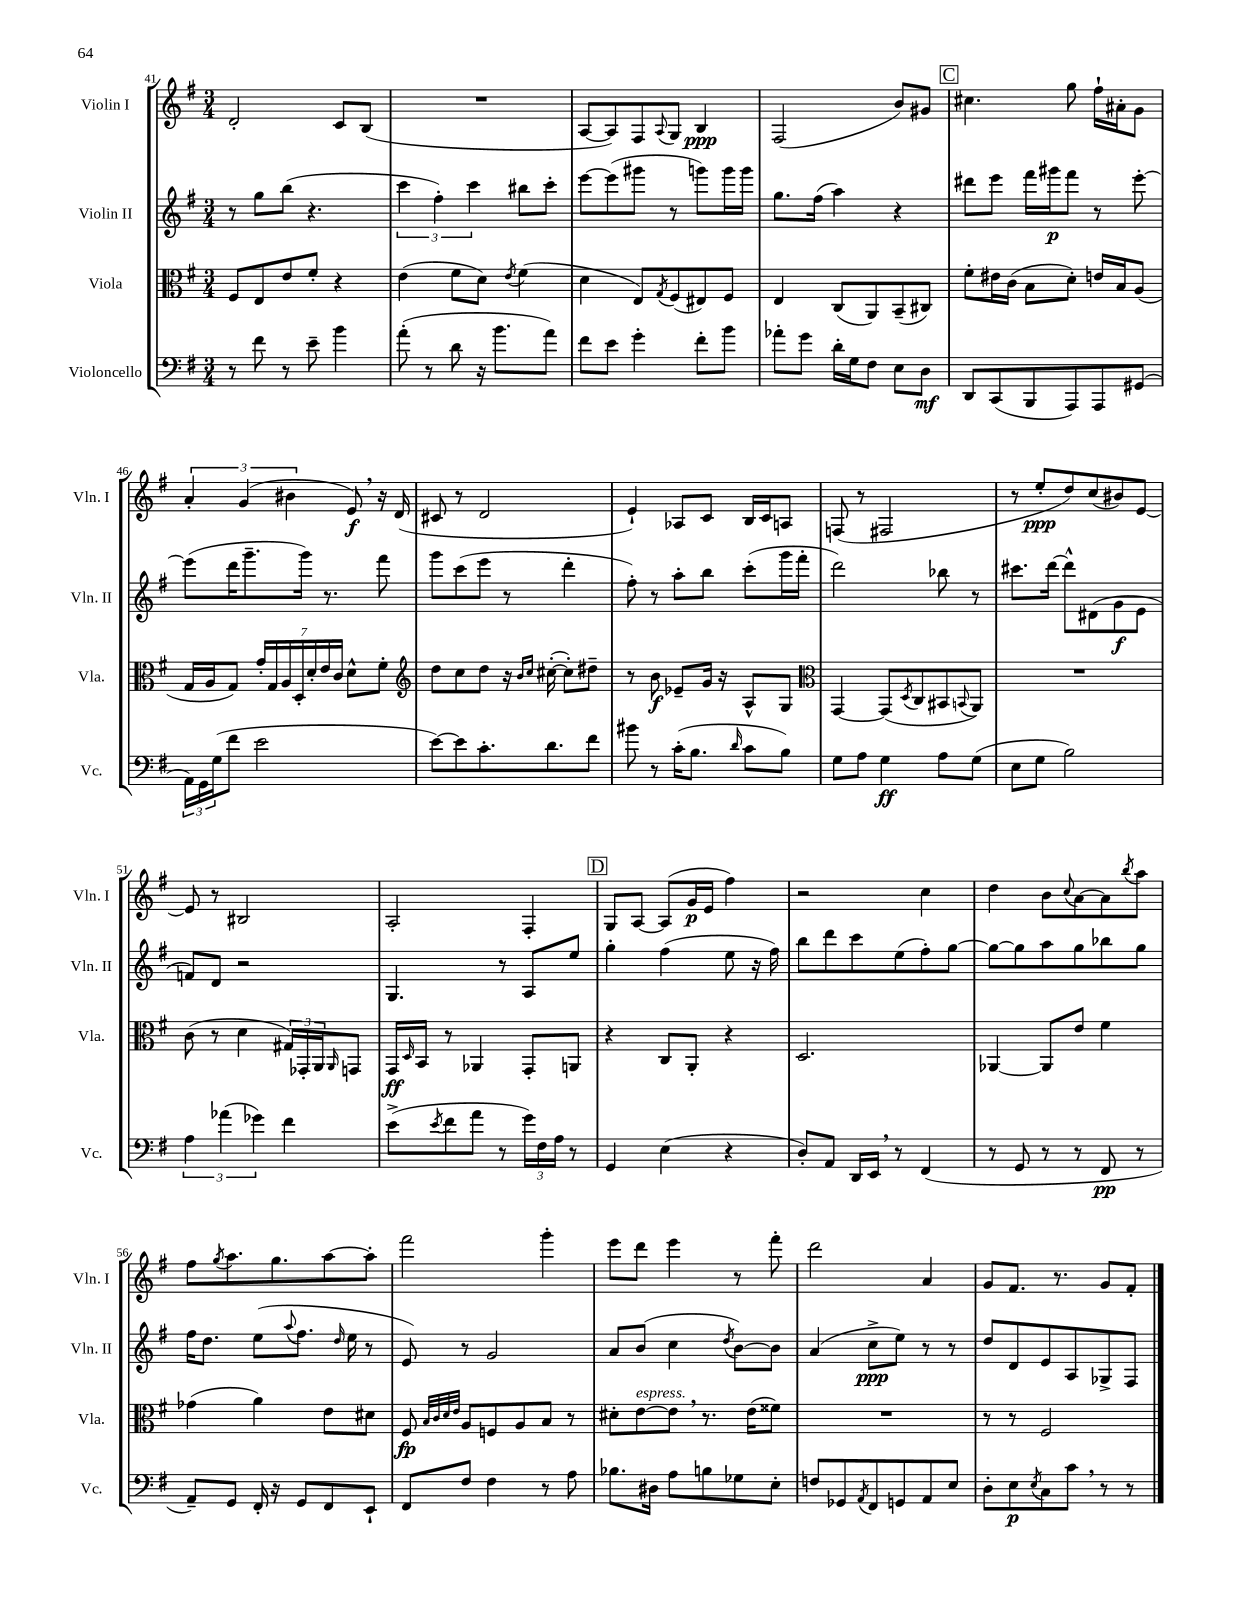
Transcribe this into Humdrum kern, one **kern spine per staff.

**kern	**dynam	**kern	**dynam	**kern	**dynam	**kern	**dynam
*part4	*part4	*part3	*part3	*part2	*part2	*part1	*part1
*staff4	*staff4	*staff3	*staff3	*staff2	*staff2	*staff1	*staff1
*I"Violoncello	*	*I"Viola	*	*I"Violin II	*	*I"Violin I	*
*I'Vc.	*	*I'Vla.	*	*I'Vln. II	*	*I'Vln. I	*
*clefF4	*	*clefC3	*	*clefG2	*	*clefG2	*
*k[f#]	*	*k[f#]	*	*k[f#]	*	*k[f#]	*
*M3/4	*	*M3/4	*	*M3/4	*	*M3/4	*
=41	=41	=41	=41	=41	=41	=41	=41
8r	.	8F#/L	.	8r	.	2d'/	.
8f#\	.	8E/	.	8gg\L	.	.	.
8r	.	8e/	.	(8bb\J	.	.	.
8e~\	.	8f#'/J	.	4.r	.	.	.
4b\	.	4r	.	.	.	8c/L	.
.	.	.	.	.	.	(8B/J	.
=42	=42	=42	=42	=42	=42	=42	=42
(8a'\	.	(4e\	.	6ccc\	.	2.r	.
8r	.	.	.	.	.	.	.
.	.	.	.	6ff#'\)	.	.	.
8d\	.	8f#\L	.	.	.	.	.
.	.	.	.	6ccc\	.	.	.
16r	.	8d\J)	.	.	.	.	.
8.b\L	.	.	.	.	.	.	.
.	.	8qe/	.	.	.	.	.
.	.	(4f#\	.	8bb#X\L	.	.	.
8a\J)	.	.	.	8ccc'\J	.	.	.
=43	=43	=43	=43	=43	=43	=43	=43
8f#\L	.	4d\	.	[8eee\L	.	[8A/L	.
8e\J	.	.	.	(8eee\]	.	8A/])	.
4g'\	.	8E/L)	.	8ggg#X\J	.	8F#/	.
.	.	8qG/	.	.	.	8qqA/	.
.	.	(8F#/	.	8r	.	8G/J	.
8f#'\L	.	8E#X/)	.	8gggn\L)	.	4B/	ppp
8b\J	.	8F#/J	.	16ggg\L	.	.	.
.	.	.	.	16ggg\JJ	.	.	.
=44	=44	=44	=44	=44	=44	=44	=44
8a-X'\L	.	4E/	.	8.gg\L	.	(2F#/	.
8g\J	.	.	.	.	.	.	.
.	.	.	.	(16ff#\Jk	.	.	.
16d'\LL	.	(8C/L	.	4aa\)	.	.	.
16G\J	.	.	.	.	.	.	.
8F#\J	.	8AA/)	.	.	.	.	.
8E\L	.	(8BB~/	.	4r	.	8b/L)	.
8D\J	mf	8C#X/J)	.	.	.	8g#X/J	.
!!LO:REH:place=s1:t=C
=45	=45	=45	=45	=45	=45	=45	=45
8DD/L	.	8f#'\L	.	8ddd#X\L	.	4.cc#X\	.
(8CC/	.	16e#X\L	.	8eee\J	.	.	.
.	.	(16c\JJ	.	.	.	.	.
8BBB/	.	8B\L	.	16fff#\LL	.	.	.
.	.	.	.	16ggg#X\J	p	.	.
8AAA/)	.	8d'\J)	.	8fff#\J	.	8gg\	.
8AAA/	.	16en/LL	.	8r	.	16ff#`\LL	.
.	.	16B/J	.	.	.	16a#X'\J	.
(8GG#X/J	.	(8A/J	.	[8eee'\	.	8g\J	.
!!LO:LB:g=z
=46	=46	=46	=46	=46	=46	=46	=46
24AA\LL)	.	16G/LL	.	(8eee\L]	.	6a'/	.
24GG\	.	.	.	.	.	.	.
.	.	16A/J	.	.	.	.	.
(24G\J	.	.	.	.	.	.	.
8f#\J	.	8G/J)	.	16ddd\K	.	.	.
.	.	.	.	.	.	(6g/	.
.	.	.	.	8.ggg~\	.	.	.
2e\	.	28g'/LL	.	.	.	.	.
.	.	28G/	.	.	.	.	.
.	.	28A/	.	.	.	.	.
.	.	.	.	.	.	6b#X\	.
.	.	28D'/	.	.	.	.	.
.	.	.	.	16ggg\Jk)	.	.	.
.	.	28d'/	.	.	.	.	.
.	.	28e/	.	.	.	.	.
.	.	.	.	8.r	.	.	.
.	.	28c/JJ	.	.	.	.	.
.	.	8d^^\L	.	.	.	8e,/)	f
.	.	8f#'\J	.	8fff#\	.	16r	.
.	.	.	.	.	.	(16d/	.
=47	=47	=47	=47	=47	=47	=47	=47
*	*	*clefG2	*	*	*	*	*
[8e\L)	.	8dd\L	.	8ggg\L	.	8c#X/	.
8e\]	.	8cc\	.	(8ccc\	.	8r	.
8.c'\	.	8dd\J	.	8eee\J	.	2d/	.
.	.	16r	.	8r	.	.	.
.	.	16qqb/LL	.	.	.	.	.
.	.	16qqcc/JJ	.	.	.	.	.
8.d\	.	([16cc#X'\	.	.	.	.	.
.	.	8cc#'\L])	.	4ddd'\	.	.	.
8f#\J	.	8dd#X~\J	.	.	.	.	.
=48	=48	=48	=48	=48	=48	=48	=48
8b#X\	.	8r	.	8ff#'\)	.	4e`/)	.
8r	.	8b\	f	8r	.	.	.
(16c'\KL	.	8e-X~/L	.	8aa'\L	.	8A-X/L	.
8.B\J	.	.	.	.	.	.	.
.	.	16g/Jk	.	8bb\J	.	8c/J	.
.	.	16r	.	.	.	.	.
16qqd/	.	.	.	.	.	.	.
8c\L	.	8A^^/L	.	(8ccc'\L	.	16B/LL	.
.	.	.	.	.	.	16c/J	.
8B\J)	.	8G/J	.	16ggg\L	.	8An/J	.
.	.	.	.	16fff#'\JJ	.	.	.
=49	=49	=49	=49	=49	=49	=49	=49
*	*	*clefC3	*	*	*	*	*
8G\L	.	[4GG/	.	2ddd\)	.	(8Fn/	.
8A\J	.	.	.	.	.	8r	.
4G\	ff	(8GG/L]	.	.	.	2F#X/	.
.	.	8qD/	.	.	.	.	.
.	.	8C/	.	.	.	.	.
8A\L	.	8BB#X/	.	8bb-X\	.	.	.
.	.	8qqBBn/	.	.	.	.	.
(8G\J	.	8AA/J)	.	8r	.	.	.
=50	=50	=50	=50	=50	=50	=50	=50
8E\L	.	2.r	.	8.ccc#X\L	.	8r	.
8G\J	.	.	.	.	.	8ee'/L	ppp
.	.	.	.	[16ddd\Jk	.	.	.
2B\)	.	.	.	8ddd^^\L]	.	8dd/)	.
.	.	.	.	(8d#X\	.	(8cc/	.
.	.	.	.	8g\	f	8b#X/)	.
.	.	.	.	8e\J	.	[8e/J	.
!!LO:LB:g=z
=51	=51	=51	=51	=51	=51	=51	=51
6A\	.	(8c\	.	8fn/L)	.	8e/]	.
.	.	8r	.	8d/J	.	8r	.
(6a-X\	.	.	.	.	.	.	.
.	.	4d\	.	2r	.	2B#X/	.
6g-X\)	.	.	.	.	.	.	.
4f#\	.	24G#X/LL)	.	.	.	.	.
.	.	24GG-X'/	.	.	.	.	.
.	.	24AA/J	.	.	.	.	.
.	.	16qqAA/	.	.	.	.	.
.	.	8GGn/J	.	.	.	.	.
=52	=52	=52	=52	=52	=52	=52	=52
(8e^\L	.	16GG/LL	ff	4.G/	.	2A'/	.
.	.	16qqD/	.	.	.	.	.
.	.	16BB/JJ	.	.	.	.	.
8qe/	.	.	.	.	.	.	.
8f#\	.	8r	.	.	.	.	.
8a\J	.	4AA-X/	.	.	.	.	.
8r	.	.	.	8r	.	.	.
24g\LL)	.	8GG'/L	.	8A/L	.	4F#'/	.
24F#\	.	.	.	.	.	.	.
24A\JJ	.	.	.	.	.	.	.
8r	.	8AAn/J	.	8ee/J	.	.	.
!!LO:REH:place=s1:t=D
=53	=53	=53	=53	=53	=53	=53	=53
4GG/	.	4r	.	4gg'\	.	8G/L	.
.	.	.	.	.	.	[8A/J	.
(4E\	.	8C/L	.	(4ff#\	.	(8A/L]	.
.	.	8AA'/J	.	.	.	16g/L	p
.	.	.	.	.	.	16e/JJ	.
4r	.	4r	.	8ee\	.	4ff#\)	.
.	.	.	.	16r	.	.	.
.	.	.	.	16ff#\)	.	.	.
=54	=54	=54	=54	=54	=54	=54	=54
8D'/L)	.	2.D/	.	8bb\L	.	2r	.
8AA/J	.	.	.	8ddd\	.	.	.
16DD/LL	.	.	.	8ccc\	.	.	.
16EE,/JJ	.	.	.	.	.	.	.
8r	.	.	.	(8ee\	.	.	.
(4FF#/	.	.	.	8ff#'\)	.	4cc\	.
.	.	.	.	[8gg\J	.	.	.
=55	=55	=55	=55	=55	=55	=55	=55
8r	.	[4AA-X/	.	8gg\L_	.	4dd\	.
8GG/	.	.	.	8gg\]	.	.	.
8r	.	8AA-/L]	.	8aa\	.	8b\L	.
.	.	.	.	.	.	8qqcc/	.
8r	.	8e/J	.	8gg\	.	[8a\	.
8FF#/	pp	4f#\	.	8bb-X\	.	8a\]	.
.	.	.	.	.	.	8qbb/	.
8r	.	.	.	8gg\J	.	8aa\J	.
!!LO:LB:g=z
=56	=56	=56	=56	=56	=56	=56	=56
8AA~/L)	.	(4g-X\	.	16ff#\KL	.	8ff#\L	.
.	.	.	.	8.dd\J	.	.	.
.	.	.	.	.	.	8qgg/	.
8GG/J	.	.	.	.	.	8.aa\	.
16FF#'/	.	4a\)	.	(8ee\L	.	.	.
16r	.	.	.	.	.	8.gg\	.
.	.	.	.	8qqaa/	.	.	.
8GG/L	.	.	.	8.ff#\J	.	.	.
8FF#/	.	8e\L	.	.	.	[8aa\	.
.	.	.	.	16qqdd/	.	.	.
.	.	.	.	16ee\	.	.	.
8EE`/J	.	8d#X\J	.	8r	.	8aa'\J]	.
=57	=57	=57	=57	=57	=57	=57	=57
8FF#/L	.	8F#/	fp	8e/)	.	2fff#\	.
.	.	32qqB/LLL	.	.	.	.	.
.	.	32qqc/	.	.	.	.	.
.	.	32qqd/	.	.	.	.	.
.	.	32qqe/JJJ	.	.	.	.	.
8F#/J	.	8A/L	.	8r	.	.	.
4F#\	.	8Fn/	.	2g/	.	.	.
.	.	8A/	.	.	.	.	.
8r	.	8B/J	.	.	.	4ggg'\	.
8A\	.	8r	.	.	.	.	.
=58	=58	=58	=58	=58	=58	=58	=58
8.B-X\L	.	8d#X'\L	.	8a/L	.	8eee\L	.
!	!	!LO:TX:a:i:t=espress.	!	!	!	!	!
.	.	[8e\	.	(8b/J	.	8ddd\J	.
16D#X\Jk	.	.	.	.	.	.	.
8A\L	.	8e,\J]	.	4cc\	.	4eee\	.
8Bn\	.	8.r	.	.	.	.	.
.	.	.	.	8qdd/	.	.	.
8G-X\	.	.	.	[8b\L)	.	8r	.
.	.	(16e\KL	.	.	.	.	.
8E'\J	.	8f##X\J)	.	8b\J]	.	8fff#'\	.
=59	=59	=59	=59	=59	=59	=59	=59
8Fn/L	.	2.r	.	(4a/	.	2ddd\	.
8GG-X/	.	.	.	.	.	.	.
8qAA/	.	.	.	.	.	.	.
8FF#/	.	.	.	8cc^\L	ppp	.	.
8GGn/	.	.	.	8ee\J)	.	.	.
8AA/	.	.	.	8r	.	4a/	.
8E/J	.	.	.	8r	.	.	.
=60	=60	=60	=60	=60	=60	=60	=60
8D'\L	.	8r	.	8dd/L	.	8g/L	.
8E\	p	8r	.	8d/	.	8.f#/J	.
8qE/	.	.	.	.	.	.	.
8C\	.	2F#/	.	8e/	.	.	.
.	.	.	.	.	.	8.r	.
8c,\J	.	.	.	8A/	.	.	.
8r	.	.	.	8G-X^/	.	8g/L	.
8r	.	.	.	8F#/J	.	8f#'/J	.
==	==	==	==	==	==	==	==
*-	*-	*-	*-	*-	*-	*-	*-
